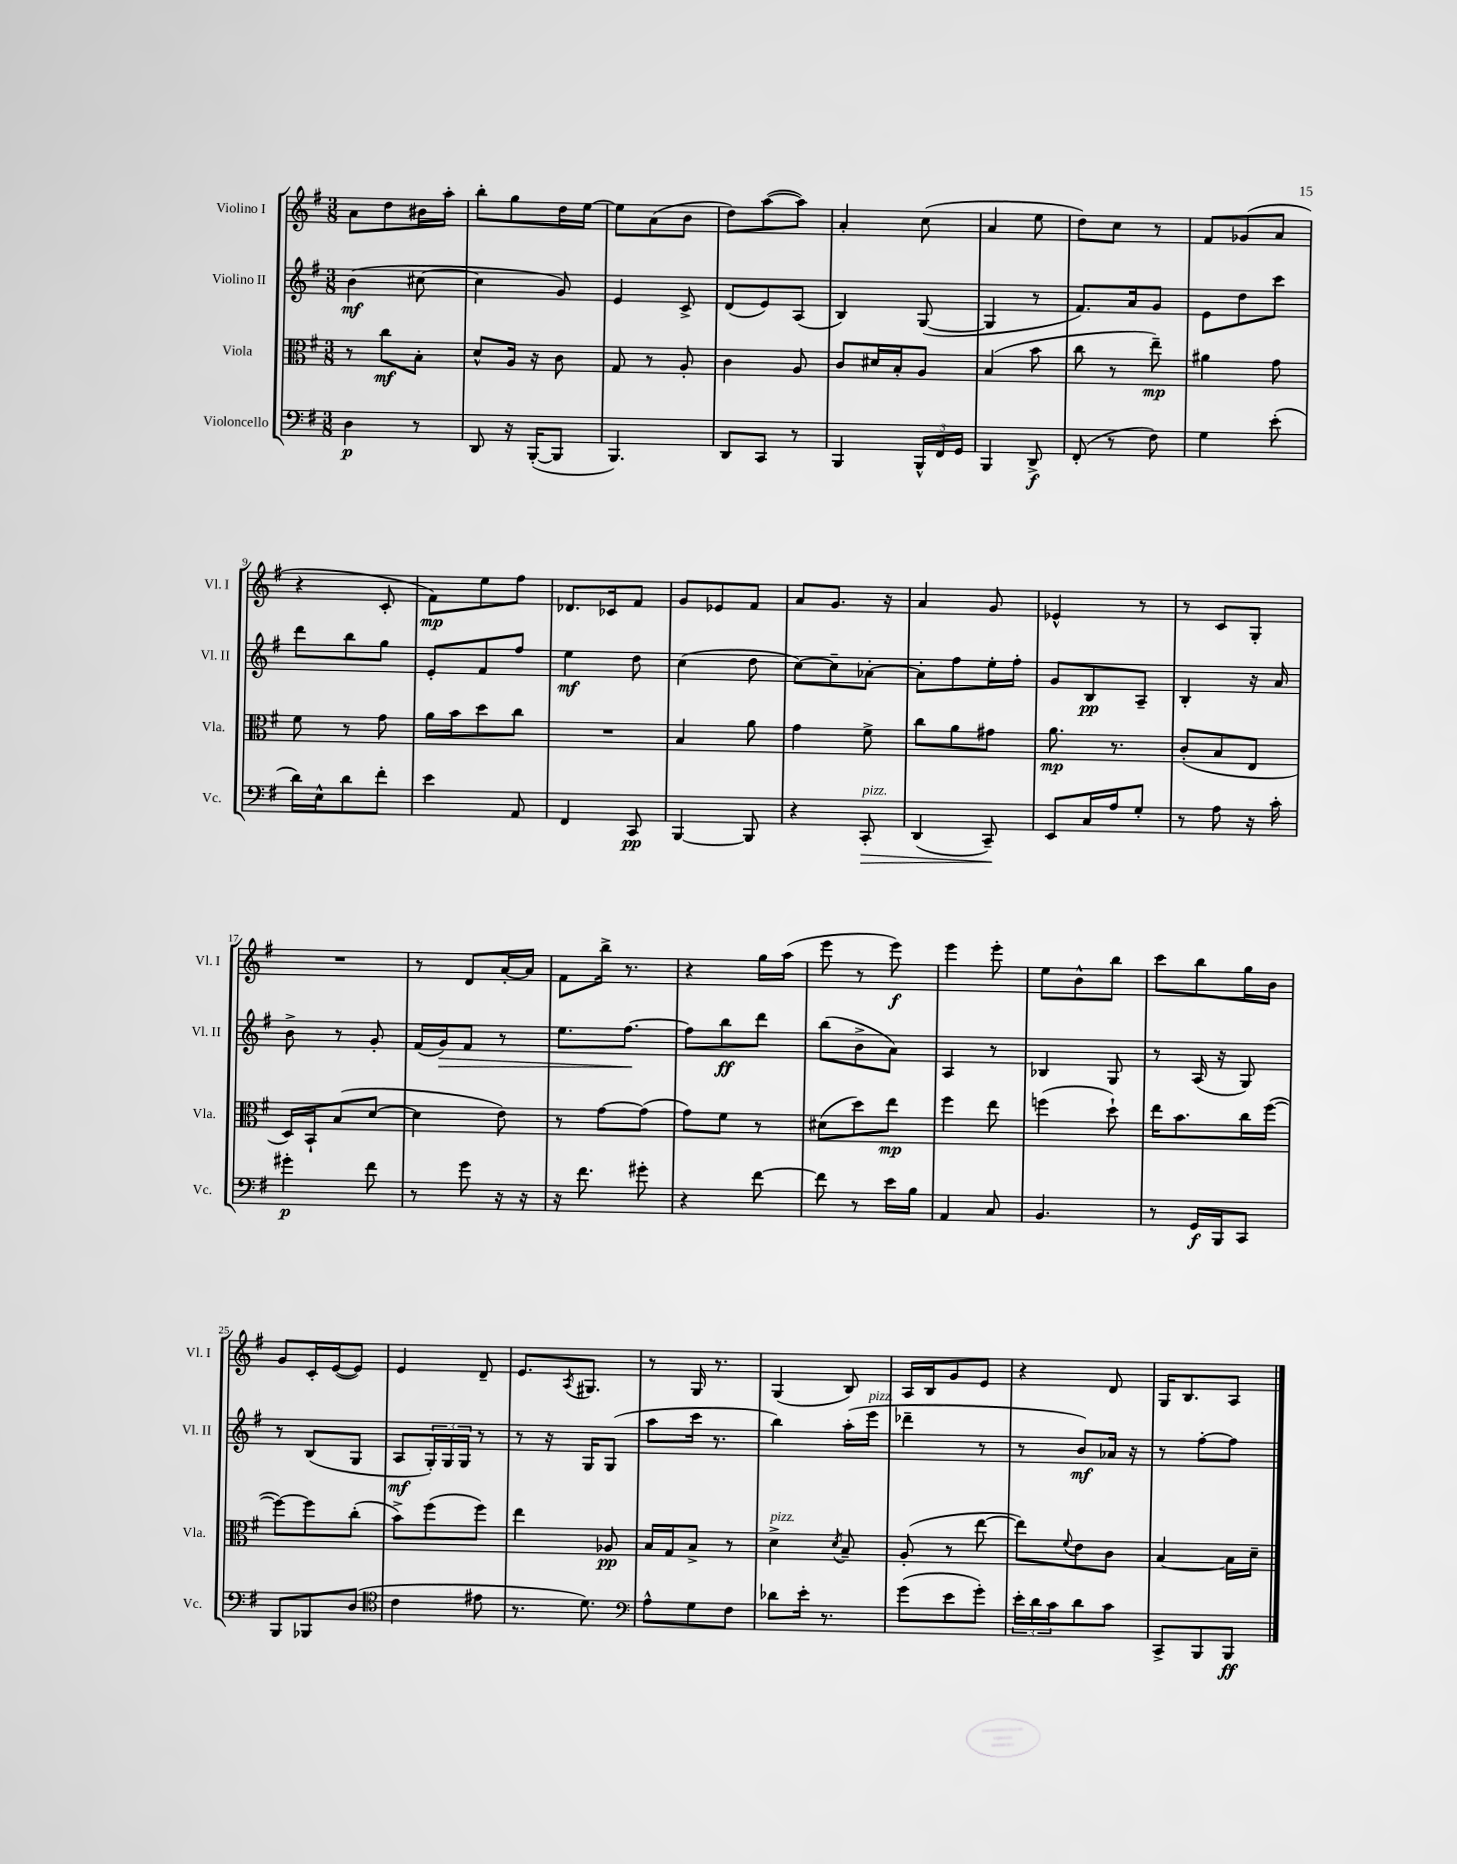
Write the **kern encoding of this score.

**kern	**kern	**kern	**kern
*staff4	*staff3	*staff2	*staff1
*clefF4	*clefC3	*clefG2	*clefG2
*k[f#]	*k[f#]	*k[f#]	*k[f#]
*M3/8	*M3/8	*M3/8	*M3/8
4D	8r	(4b	8a
.	8cc	.	8dd
8r	8B'	[8cc#	16b#
.	.	.	16aa'
=	=	=	=
8DD	8d^^	4cc#]	8bb'
16r	16A	.	8gg
([16BBB'	16r	.	.
8BBB]	8c	8g)	16dd
.	.	.	[16ee
=	=	=	=
4.BBB)	8G	4e	8ee]
.	8r	.	(8a
.	8A'	8c^	8b
=	=	=	=
8DD	4c	(8d	8dd)
8CC	.	8e)	([8aa
8r	8A	(8A	8aa])
=	=	=	=
4BBB	8c	4B)	4a'
.	16d#	.	.
.	16B'	.	.
24BBB^^	8A	([8G	(8cc
24FF#	.	.	.
24GG	.	.	.
=	=	=	=
4BBB	(4B	4G]	4a
8DD^	8b	8r	8ee
=	=	=	=
(8FF#'	8cc	8.f#)	8dd)
8r	8r	.	8cc
.	.	16a	.
8F#)	8ee~)	8g	8r
=	=	=	=
4G	4a#	8e	8f#
.	.	8dd	(8g-
(8e'	8g	8ccc	8a
=	=	=	=
16d)	8f#	8ddd	4r
16E^^	.	.	.
8d	8r	8bb	.
8f#'	8g	8gg	8c'
=	=	=	=
4e	16a	8e'	8f#)
.	16b	.	.
.	8dd	8f#	8ee
8AA	8cc	8ff#	8ff#
=	=	=	=
4FF#	4.r	4ee	8.d-
.	.	.	16c-
8CC	.	8dd	8f#
=	=	=	=
[4BBB	4B	(4cc	8g
.	.	.	8e-
8BBB]	8a	8dd	8f#
=	=	=	=
4r	4g	[8cc)	8a
.	.	8cc~]	8.g
8CC'	8f#^	[8a-'	.
.	.	.	16r
=	=	=	=
(4DD	8cc	8a-']	4a
.	8a	8ff#	.
8CC~)	8g#	16ee'	8g
.	.	16ff#'	.
=	=	=	=
8EE	8.a	8g	4e-^^
16C	.	8B	.
16A	8.r	.	.
8G'	.	8A~	8r
=	=	=	=
8r	(8c'	4B'	8r
8A	8B	.	8c
16r	8E	16r	8G'
16c'	.	16a	.
=	=	=	=
4g#'	16D)	8b^	4.r
.	16BB`	.	.
.	(8B	8r	.
8f#	[8d	8g'	.
=	=	=	=
8r	4d]	(16f#	8r
.	.	16g)	.
8g	.	8f#	8d
16r	8e)	8r	[16a'
16r	.	.	16a]
=	=	=	=
16r	8r	8.ee	8f#
8.f#	.	.	.
.	[8g	.	16bb^
.	.	[8.ff#	8.r
8g#'	(8g]	.	.
=	=	=	=
4r	8g)	8ff#]	4r
.	8f#	8bb	.
[8f#	8r	8ddd	16gg
.	.	.	(16aa
=	=	=	=
8f#]	(8d#	(8bb	8eee
8r	8dd)	8b^	8r
16e	8ee	8a)	8eee)
16B	.	.	.
=	=	=	=
4AA	4ff#	4A	4eee
8C	8ee	8r	8eee'
=	=	=	=
4.BB	(4ff	4B-	8ee
.	.	.	8b^^
.	8dd`)	8G	8bb
=	=	=	=
8r	16ee	8r	8ccc
.	8.b	.	.
16GG	.	(16A	8bb
16BBB	.	16r	.
8CC	16cc	8G)	16gg
.	([16ff#	.	16b
=	=	=	=
8BBB	8ff#_)	8r	8g
8BBB-	8ff#]	(8B	16c'
.	.	.	([16e
(8D	(8cc'	8G	8e])
=	=	=	=
*clefC4	*	*	*
4c	8b^)	8A	4e
.	(8ff#	24G')	.
.	.	24G	.
.	.	24G	.
8e#	8ff#)	8r	8d~
=	=	=	=
8.r	4ee	8r	8.e
.	.	16r	.
.	.	.	8qA
8.d)	.	16G	8.G#
.	8A-	(8G	.
=	=	=	=
*clefF4	*	*	*
8A^^	16B	8aa	8r
.	16G	.	.
8G	8B^	16ccc	16G
.	.	8.r	8.r
8F#	8r	.	.
=	=	=	=
8d-	4d^	4bb)	(4G
16e'	.	.	.
8.r	.	.	.
.	8qd	.	.
.	8B~	(16aa'	8B)
.	.	16eee	.
=	=	=	=
(8g	(8A'	4ddd-~	16A
.	.	.	16B
8e	8r	.	8g
8g')	[8ee	8r	8e
=	=	=	=
24e'	8ee])	8r	4r
24d	.	.	.
24c	.	.	.
.	8qqf#	.	.
8d	8e	8b)	.
8c	8c	16a-	8d
.	.	16r	.
=	=	=	=
8CC^	[4B	8r	16G
.	.	.	8.B
8BBB	.	[8ff#'	.
8BBB	16B]	8ff#]	8A
.	16d~	.	.
==	==	==	==
*-	*-	*-	*-
